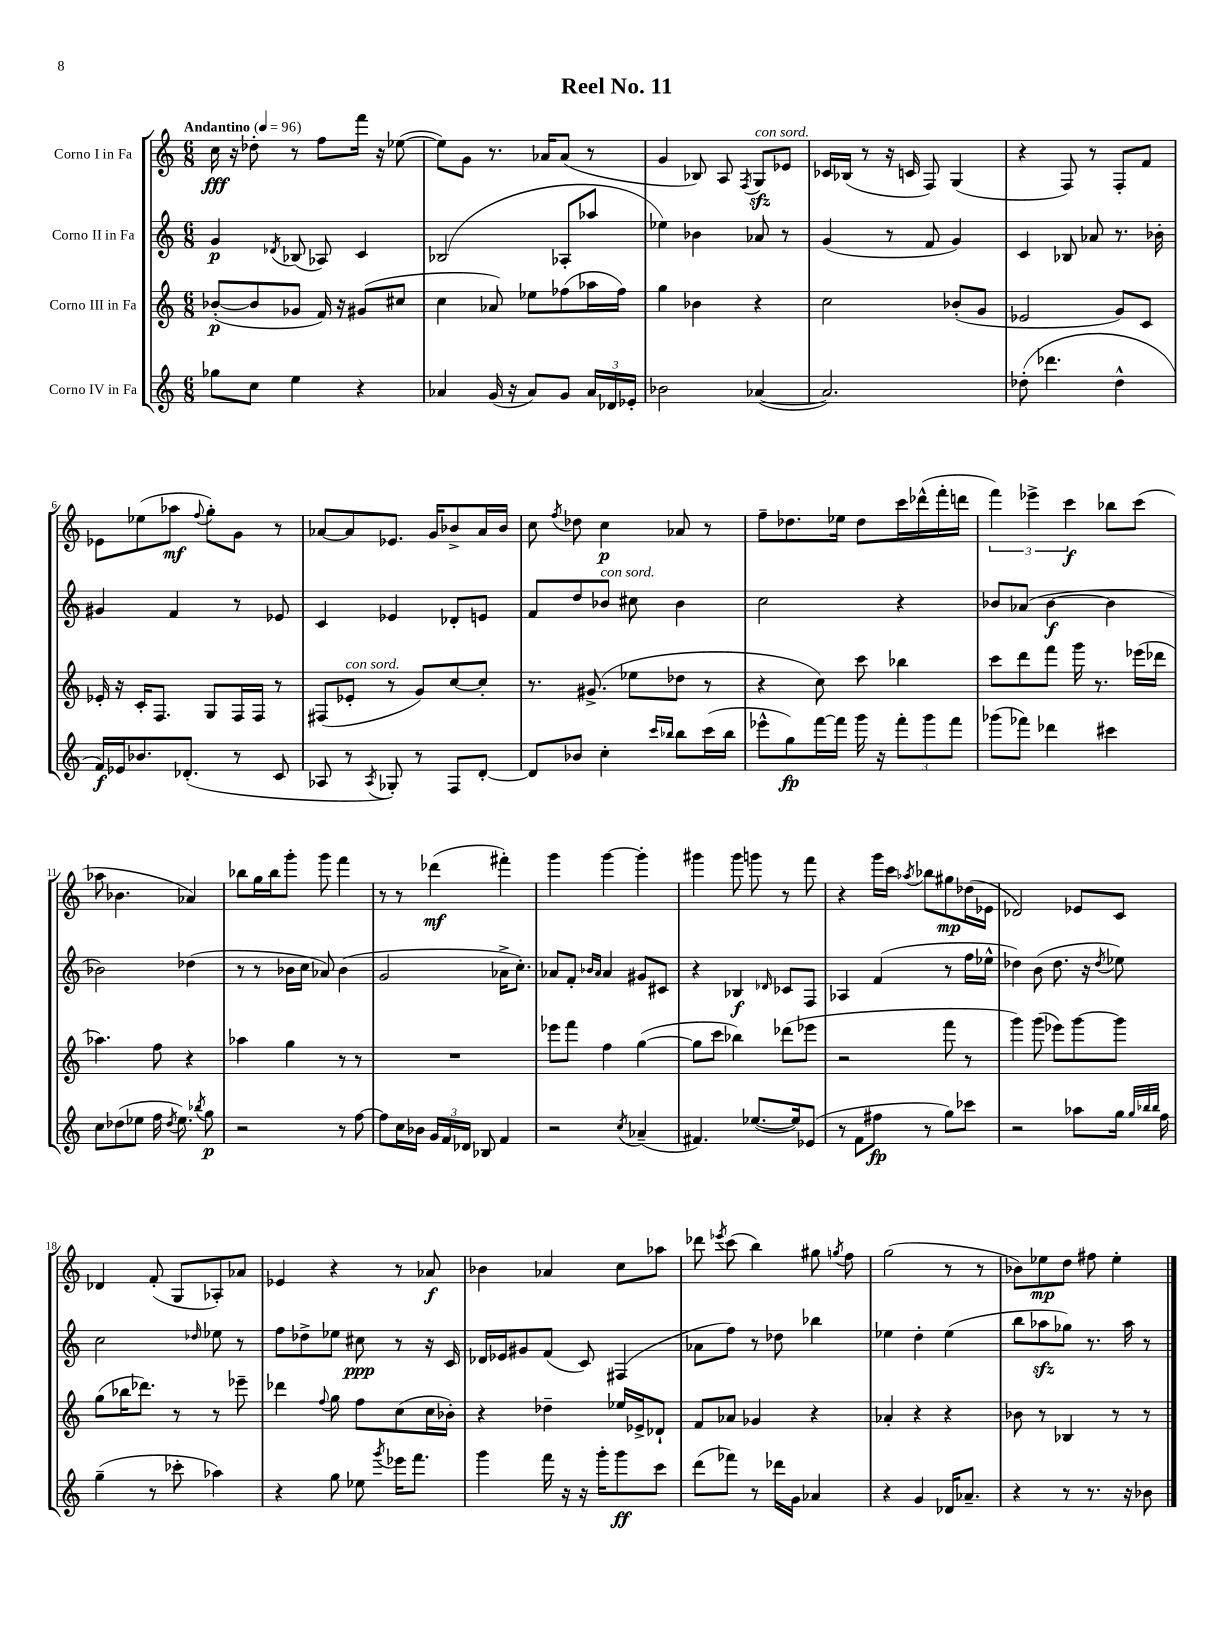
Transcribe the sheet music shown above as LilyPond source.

\header { title = "Reel No. 11" }
<<
\new StaffGroup <<
\new Staff = "s0" \with { instrumentName = "Corno I in Fa" } {
    \clef treble \key c \major \numericTimeSignature \time 6/8 \tempo "Andantino" 4 = 96
    \autoBeamOff c''16\fff r16 des''8-. r8 f''8[ f'''16] r16 ees''8~( |
    ees''8[) g'8] r8. aes'16[ aes'8]( r8 |
    g'4 bes8) a8 \acciaccatura { f8 } g8[\sfz^\markup { \italic "con sord." } ees'8] |
    ces'16[ bes16]( r8 r16 c'16 f8) g4( |
    r4 f8) r8 f8[-. f'8] |
    ees'8[ ees''8( aes''8]\mf \appoggiatura { f''8 } g''8[-.) g'8] r8 |
    aes'8[~ aes'8 ees'8.] g'16[ bes'8-> aes'16 bes'16] |
    c''8 \acciaccatura { f''8 } des''8 c''4\p aes'8 r8 |
    f''8[-- des''8. ees''16] des''8[ c'''16 des'''16-^( f'''16-. d'''16] |
    \tuplet 3/2 { f'''4) ees'''4-> c'''4\f } bes''8[ c'''8]( |
    aes''8 bes'4. aes'4) |
    bes''8[ g''16 bes''16 g'''8]-. g'''8 f'''4 |
    r8 r8 des'''4\mf( fis'''4-.) |
    g'''4 g'''4~ g'''4-. |
    gis'''4 gis'''8 g'''8 r8 f'''8 |
    r4 g'''16[ c'''16] \acciaccatura { aes''8 } bes''8[ gis''8\mp des''16( ees'16] |
    des'2) ees'8[ c'8] |
    des'4 f'8-.( g8[ aes8-.) aes'8] |
    ees'4 r4 r8 aes'8\f |
    bes'4 aes'4 c''8[ aes''8] |
    des'''8 \acciaccatura { ees'''8 } c'''8( b''4) gis''8 \acciaccatura { g''8 } f''8 |
    g''2( r8 r8 |
    bes'8[) ees''8\mp d''8] fis''8 ees''4-. \bar "|." |
}
\new Staff = "s1" \with { instrumentName = "Corno II in Fa" } {
    \clef treble \key c \major \numericTimeSignature \time 6/8
    \autoBeamOff g'4\p \acciaccatura { des'8 } bes8( aes8) c'4 |
    bes2( aes8[-. aes''8] |
    ees''4) bes'4 aes'8 r8 |
    g'4( r8 f'8 g'4) |
    c'4 bes8 aes'8 r8. bes'16-. |
    gis'4 f'4 r8 ees'8 |
    c'4 ees'4 des'8[-. e'8] |
    f'8[ d''8 bes'8]^\markup { \italic "con sord." } cis''8 bes'4 |
    c''2 r4 |
    bes'8[ aes'8]( bes'4~\f bes'4 |
    bes'2) des''4( |
    r8 r8 bes'16[ c''16] aes'8) bes'4( |
    g'2 aes'16[-> c''8.]-.) |
    aes'8[ f'8]-. \grace { bes'16[ aes'16] } aes'4 gis'8[ cis'8] |
    r4 bes4\f \grace { des'16 } ces'8[ f8] |
    aes4 f'4( r8 f''16[ ees''16]-^ |
    des''4) b'8( des''8. r16 \acciaccatura { des''8 } ees''8) |
    c''2 \grace { des''16 } ees''8 r8 |
    f''8[ des''8-> ees''8] cis''8\ppp r8 r16 c'16 |
    des'16[ ees'16 gis'8 f'8]( c'8) fis4( |
    aes'8[ f''8]) r8 des''8 bes''4 |
    ees''4 d''4-. ees''4( |
    b''8[ aes''8\sfz ges''8]) r8. aes''16 r8 \bar "|." |
}
\new Staff = "s2" \with { instrumentName = "Corno III in Fa" } {
    \clef treble \key c \major \numericTimeSignature \time 6/8
    \autoBeamOff bes'8[~-.\p( bes'8 ges'8] f'16) r16 gis'8[( cis''8] |
    c''4 aes'8) ees''8[ fes''8( aes''16 fes''16]) |
    g''4 bes'4 r4 |
    c''2 bes'8[-.( g'8] |
    ees'2 g'8[) c'8] |
    ees'16-. r16 c'16[-. f8.] g8[ f16 f16] r8 |
    fis8[( ees'8]-.^\markup { \italic "con sord." } r8 g'8[) c''8~ c''8]-. |
    r8. gis'8.->( ees''8[ des''8] r8 |
    r4 c''8) c'''8 bes''4 |
    c'''8[ d'''8 f'''8] g'''16 r8. ees'''16[( des'''16] |
    aes''4.) f''8 r4 |
    aes''4 g''4 r8 r8 |
    R2. |
    ees'''8[ f'''8] f''4 g''4~( |
    g''8[ c'''8] bes''4) des'''8[( ees'''8] |
    r2 f'''8 r8 |
    g'''4) g'''8( ees'''8[) g'''8~ g'''8] |
    g''8[( bes''16 des'''8.]) r8 r8 ees'''8-- |
    des'''4 \appoggiatura { f''8 } g''8 f''8[ c''8( c''16 bes'16]-.) |
    r4 des''4-- ees''16[ ees'16-> des'8]-! |
    f'8[ aes'8] ges'4 r4 |
    aes'4-. r4 r4 |
    bes'8 r8 bes4 r8 r8 \bar "|." |
}
\new Staff = "s3" \with { instrumentName = "Corno IV in Fa" } {
    \clef treble \key c \major \numericTimeSignature \time 6/8
    \autoBeamOff ges''8[ c''8] e''4 r4 |
    aes'4 g'16( r16 aes'8[) g'8] \tuplet 3/2 { aes'16[ des'16 ees'16]-. } |
    bes'2 aes'4~( |
    aes'2.) |
    des''8-.( des'''4. des''4-^ |
    f'16[\f) ees'16 bes'8. des'8.]-.( r8 c'8 |
    aes8 r8 \acciaccatura { aes8 } ges8-.) r8 f8[ d'8]~-. |
    d'8[ bes'8] c''4-. \grace { c'''16[ bes''16] } bes''8[ c'''16( bes''16] |
    ees'''8[-^ g''8\fp) f'''16~ f'''16] g'''16 r16 \tuplet 3/2 { f'''8[-. g'''8 f'''8] } |
    ges'''8[( fes'''8]) des'''4 cis'''4 |
    c''8[ des''8( ees''8] f''16 \acciaccatura { des''8 } ees''8.) \acciaccatura { bes''8 } g''8\p |
    r2 r8 f''8~ |
    f''8[ c''16 bes'16] \tuplet 3/2 { g'16[ f'16 des'16] } bes8 f'4 |
    r2 \acciaccatura { c''8 } aes'4--( |
    fis'4.) ees''8.[~( ees''16) ees'8]( |
    r8 f'8[ fis''8]\fp r8 g''8[) ces'''8] |
    r2 aes''8[ g''16] \grace { g''32[ bes''32 bes''32] } f''16 |
    g''4--( r8 ces'''8-. aes''4) |
    r4 g''8 ees''8 \acciaccatura { g'''8 } ees'''16[ f'''8.] |
    g'''4 f'''16 r16 r16 g'''16[-. g'''8\ff c'''8] |
    d'''8[( fes'''8]) r8 des'''16[ g'16] aes'4 |
    r4 g'4 des'16[ aes'8.]-- |
    r4 r8 r8. r16 bes'8 \bar "|." |
}
>>
>>
